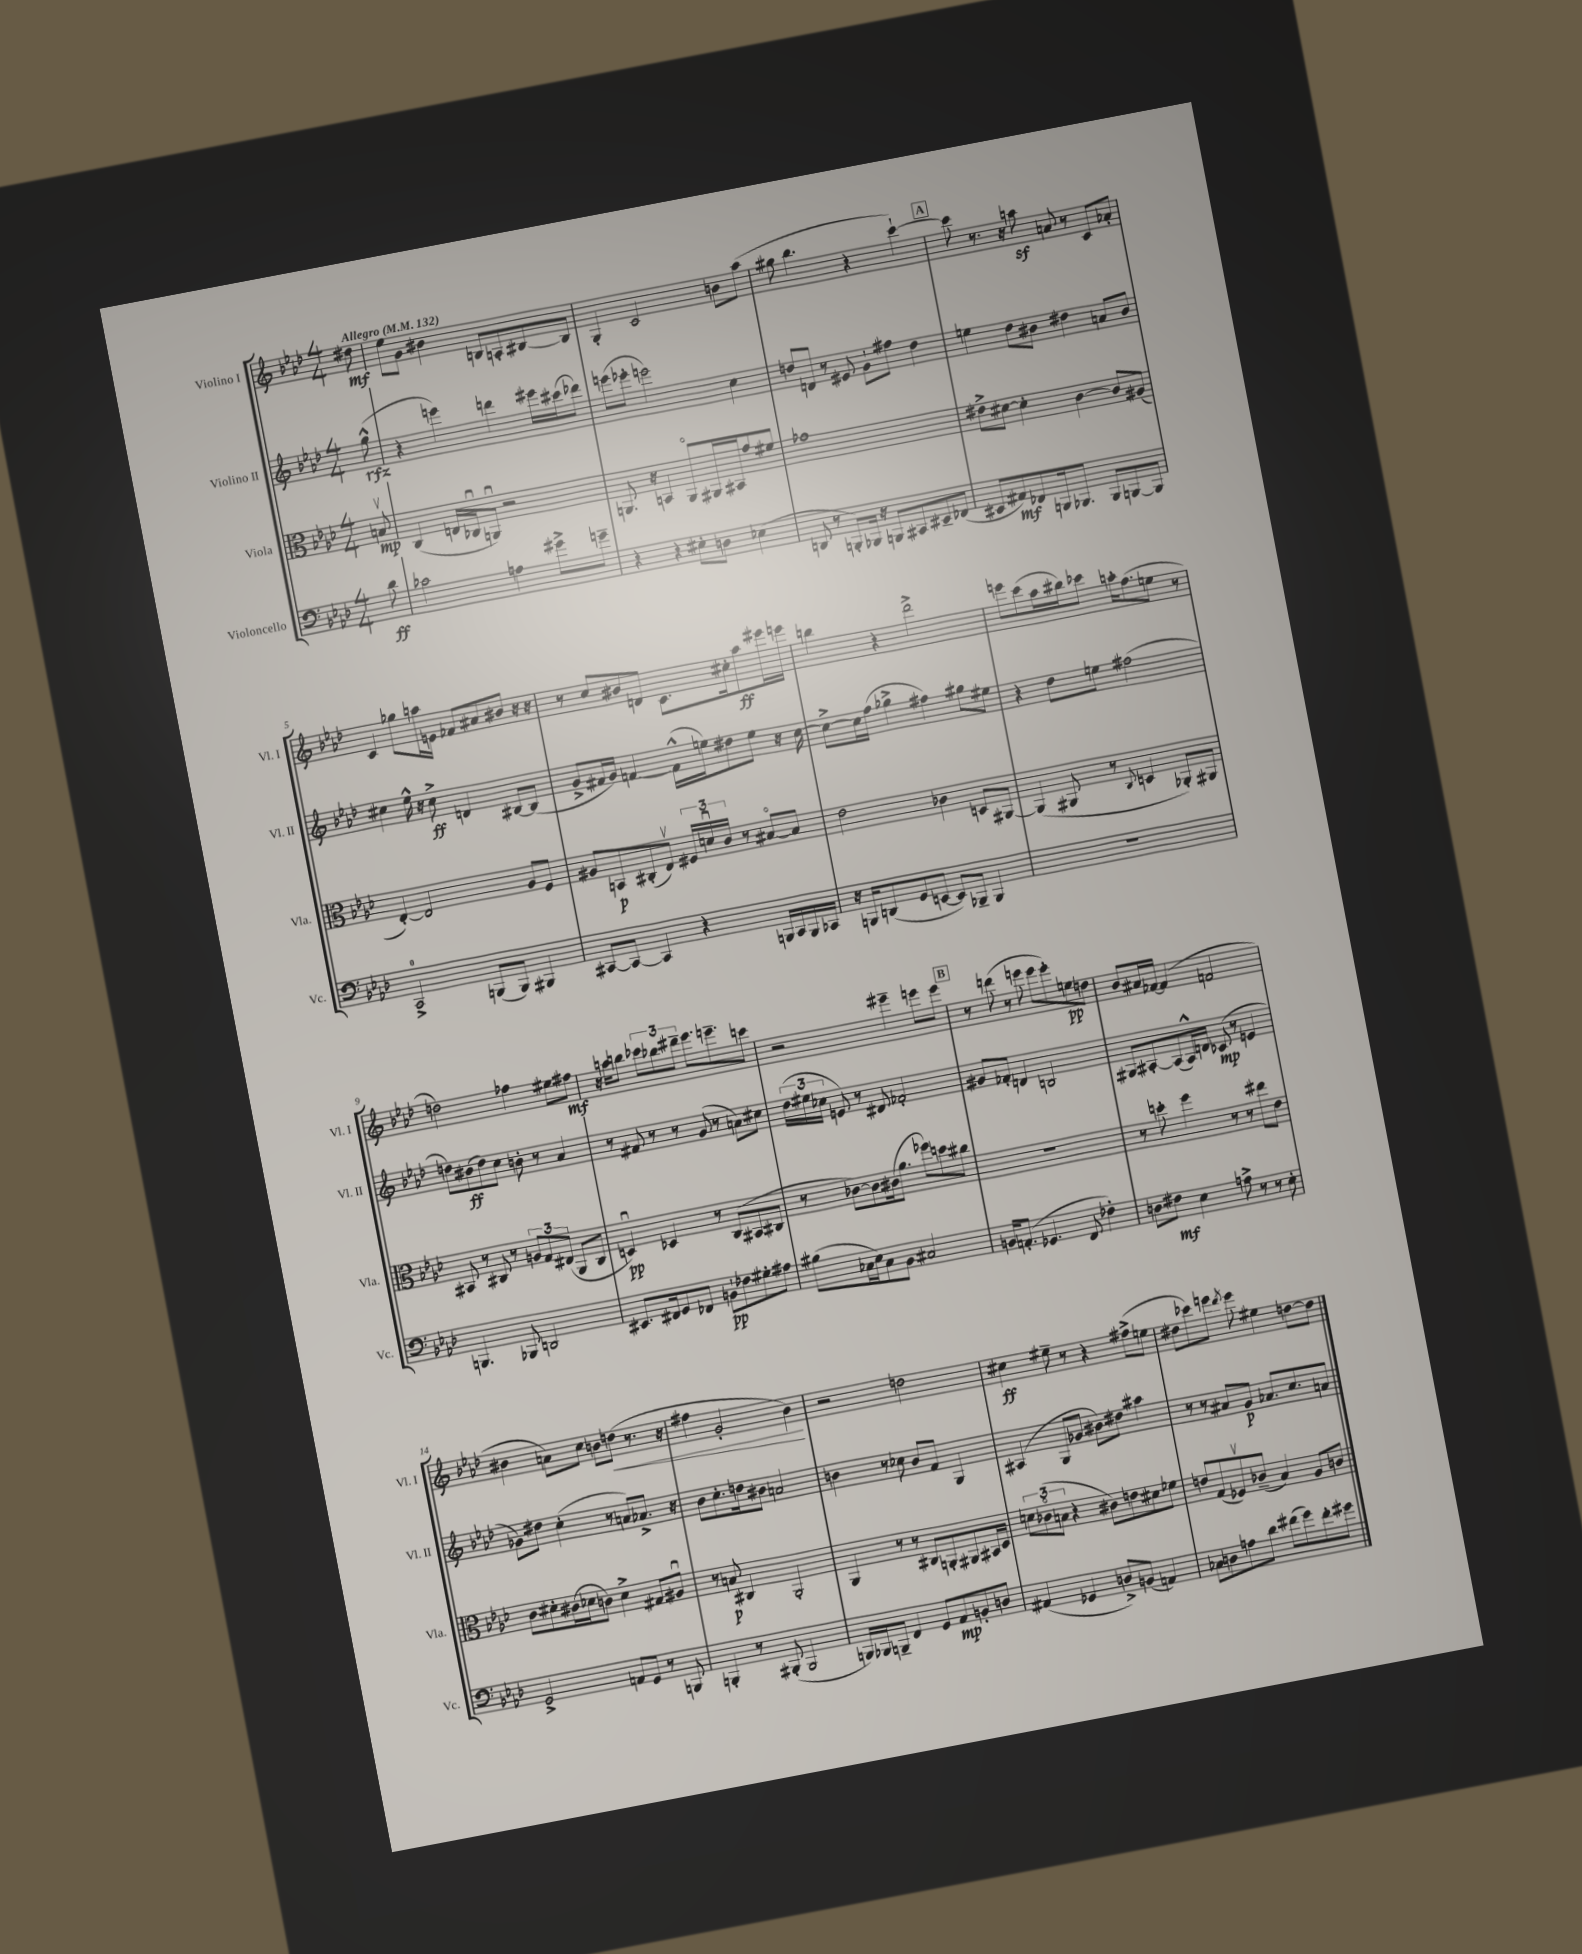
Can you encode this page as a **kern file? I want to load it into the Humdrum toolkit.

**kern	**kern	**kern	**kern
*staff4	*staff3	*staff2	*staff1
*clefF4	*clefC3	*clefG2	*clefG2
*k[b-e-a-d-]	*k[b-e-a-d-]	*k[b-e-a-d-]	*k[b-e-a-d-]
*M4/4	*M4/4	*M4/4	*M4/4
*MM132	*MM132	*MM132	*MM132
8d-	8Bv	(8gg^^	8dd#
=	=	=	=
2c-	(4C	4r	8ee-
.	.	.	8g
.	16E	4eee)	4b#
.	16C-u	.	.
.	8AAu)	.	.
4A	2r	4ddd	8B
.	.	.	8A'
8g#^	.	16eee#	[8B#
.	.	(16ccc#	.
8g~	.	8ddd-)	8B#]
=	=	=	=
4r	8.AA	(8eee	4G'
.	.	8eee-'	.
.	16r	.	.
4r	4BB	2eee)	2c
8E#'	8AAo	.	.
8D	16AA#	.	.
.	16BB#	.	.
(4E-	8g	4cc	8b
.	8f#	.	(8aa-
=	=	=	=
8DD	1g-	8dd	8gg#
8r	.	8d	4.bb-
8BBB')	.	8r	.
16BBB-	.	8e#	.
16r	.	.	.
8BBB	.	8g`	4r
8CC#	.	8ff#	.
8EE#~	.	4dd	[4ccc`)
(8FF-	.	.	.
=	=	=	=
8EE#	8e#^	4ee	8ccc]
8AA#)	[8d#	.	8.r
8FF-	4d#']	8dd-	.
.	.	.	16r
16BBB	.	8b#	8aa
8.BBB-	.	.	.
.	[4c	4dd#	8a
8BBB-	.	.	8r
[8BBB	8c]	8a	8c
8BBB]	(8A#	8b#	8a-'
=	=	=	=
2CC^	[4E-')	4cc#	4c
.	2E-]	16ee-^^	8gg-
.	.	16r	.
.	.	8cc#^	16aa
.	.	.	16e
(8BBB	.	4d	8f-
8BBB)	.	.	8a#
4BBB#	8A-	[8B#	8b#
.	8F	(8B#]	16r
.	.	.	16r
=	=	=	=
[8CC#	8A#	8g^	8r
8CC#_	8BB	16f#	8cc
.	.	16g)	.
4CC#]	(8C#'	[4f	8b#
.	8E-v)	.	8d
4r	24F#	(16f^^]	8.c
.	24du	.	.
.	.	16ee)	.
.	24c	.	.
.	8r	8dd#	.
.	.	.	16cc#'
16BBB	[8B#o	8ee	8aa-
16CC#	.	.	.
16BBB	8B#]	16r	16eee#
16CC-	.	[16cc	16eee
=	=	=	=
16r	2e-	8cc^_	4bb
16BBB	.	.	.
(8DD	.	16cc]	.
.	.	(16ff	.
8GG	.	4gg-^	4r
[8EE	.	.	.
8EE])	4c-	4ff#)	2ddd-^
8BBB-~	.	.	.
4BBB-	8D	8gg#	.
.	[8AA#	8ee#	.
=	=	=	=
1r	(4AA#]	4r	8eee
.	.	.	(8ccc
.	8AA#	8dd-	16aa-
.	.	.	16bb#)
.	8r	8ee	8ccc-
.	8qqC	.	.
.	4D	(2ff#	16aa'
.	.	.	(8.ff
.	8AA-')	.	8ee
.	8AA#	.	8r
=	=	=	=
4.BBB	8BB#	8dd)	2dd)
.	8r	(8b#	.
.	8C#	8dd)	.
8BBB-	8r	8cc	.
2DD	12A	8b'	4ff-
.	12G	.	.
.	.	8r	.
.	(12E#	.	.
.	8AA-	4a-	8ee#
.	8C#	.	8ff#
=	=	=	=
8.EE#	4Du)	8r	16r
.	.	.	16aa
.	.	8f#	8bb
16FF#	.	.	.
8GG	4D-	8r	12ccc-
.	.	.	12bb-
8FF-	.	8r	.
.	.	.	12ddd#~
8BB`	8r	(8g	8.eee-
8F-	(8C	8r	.
.	.	.	8.eee~
8G#'	8BB#	8a)	.
8A#	8C#	8cc#	8ccc
=	=	=	=
(8B#	8r	(24dd-	2r
.	.	24ee#	.
.	.	24cc-	.
16C-	[8c-)	8e)	.
16E-)	.	.	.
8C-	8c-]	8r	.
8BB-	(16c#	8d#	.
.	8.a-	.	.
2C#	.	2f-'	4eee#~
.	8ff-)	.	.
.	8dd	.	8eee
.	8cc#	.	8eee
=	=	=	=
16BB	1r	8g#	8r
(8.AA'	.	.	.
.	.	8f-'	(8ddd
4.GG-	.	4d	8r
.	.	.	8eee
.	.	2B	8eee
8FF	.	.	8eee')
4F-')	.	.	8ee
.	.	.	8dd
=	=	=	=
8D	8r	8G#	8b-
8F#	8dd'	[8A#'	16a#
.	.	.	[16f-
4E-	4ff	(8A#]	(4f-]
.	.	16A#^^)	.
.	.	16d	.
8A^	8r	(8c-	2f
8r	8r	8r	.
8r	8ee#	4e	.
8E-'	8e-	.	.
=	=	=	=
2GG^	8c	8g-)	4b#
.	8d#'	8dd#	.
.	(16c#	(4cc'	8a)
.	16d-	.	.
.	8c)	.	8cc
8AA	4d-^	8r	8b
8GG	.	8a)	(8dd
8r	8G#	8.a-^	8.r
8BBB	8A#u	.	.
.	.	16r	16r
=	=	=	=
4BBB'	8r	8b-	4ff#
.	8B	8.cc'	.
8r	4C#	.	2g'
.	.	16dd	.
(8BBB#'	.	8b#	.
2BBB#	2AA-'	2a	.
.	.	.	4b-)
=	=	=	=
16BBB)	4AA-	4b	2r
16BBB-	.	.	.
8BBB~	.	.	.
4FF	8r	8r	.
.	8r	8cc-	.
8GG	8C#	8b	2dd
8AA-	8AA'	8f	.
8BB'	8AA#	4G	.
8D	16BB#	.	.
.	16D-	.	.
=	=	=	=
(4AA#	12d	(4A#	4cc#
.	(12c-o	.	.
.	12B	.	.
4GG-	4r	8G	8ee#~
.	.	8g-	8r
8D^)	8c#)	8b#)	4r
(8BB	8e	8dd#	.
4AA)	8d#	4aa#	(8ff#^
.	8f-	.	8ee
=	=	=	=
8C-	8e	8r	8dd#
8D	(8G	8r	8ccc-)
8A	8F-v)	8a#	8eee
.	.	.	8qddd-
8d-	(8c-~	8g	8eee
(8f#	4B-)	8.a-	4ee#
8g)	.	.	.
.	.	8.cc	.
8f#'	8A-	.	[8dd
8g#	8c	8a	8dd]
==	==	==	==
*-	*-	*-	*-
